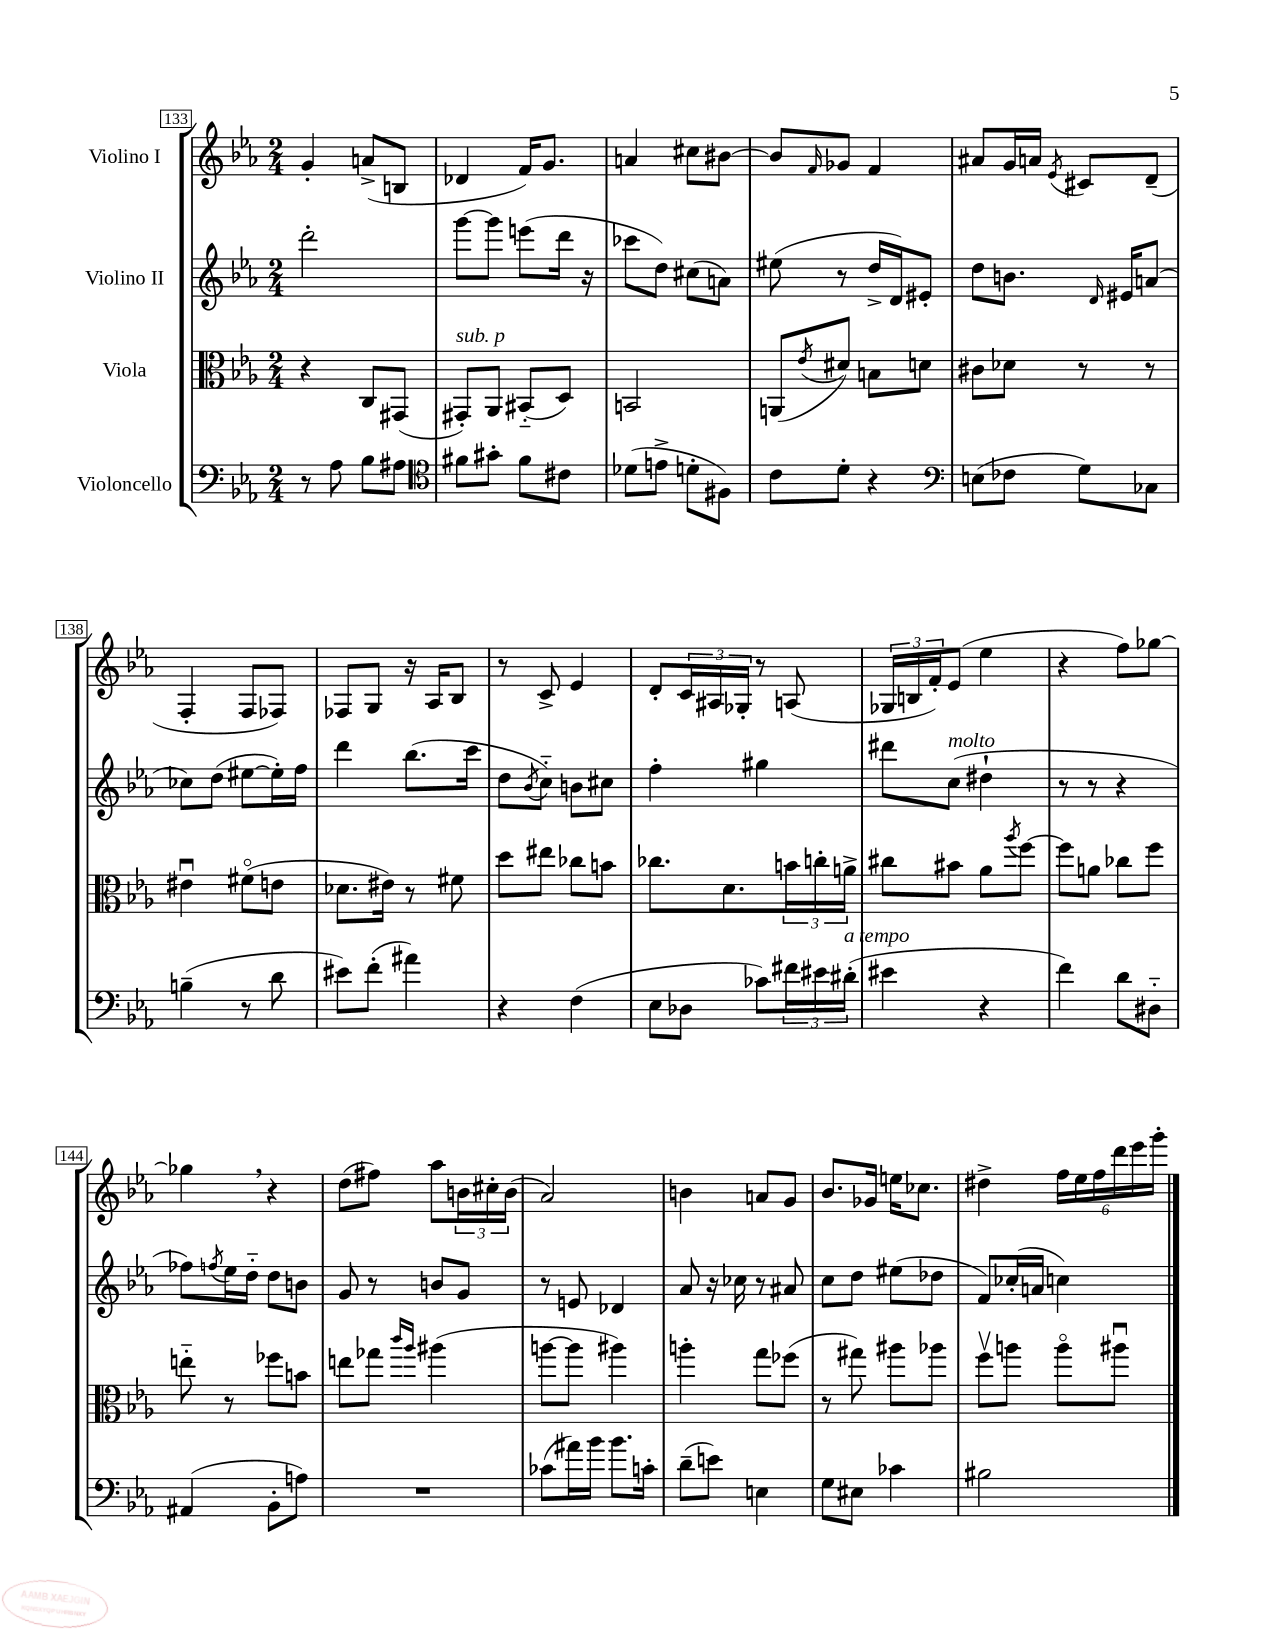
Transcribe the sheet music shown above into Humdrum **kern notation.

**kern	**kern	**kern	**kern
*staff4	*staff3	*staff2	*staff1
*clefF4	*clefC3	*clefG2	*clefG2
*k[b-e-a-]	*k[b-e-a-]	*k[b-e-a-]	*k[b-e-a-]
*M2/4	*M2/4	*M2/4	*M2/4
8r	4r	2ddd'	4g'
8A-	.	.	.
8B-	8C	.	(8a^
8A#	(8GG#	.	8B
=	=	=	=
*clefC4	*	*	*
8f#	8GG#')	[8ggg	4d-
8g#'	8AA-	8ggg]	.
8f#	(8BB#'~	(8eee	16f)
.	.	.	8.g
8c#	8D)	16ddd	.
.	.	16r	.
=	=	=	=
(8d-	2BB	8ccc-	4a
8e^	.	8dd)	.
8d'	.	(8cc#	8cc#
8F#)	.	8a)	[8b#
=	=	=	=
8c	(8AA	(8ee#	8b#]
.	8qe-	.	16qqf
8d'	8d#)	8r	8g-
4r	8B	16dd^	4f
.	.	16d)	.
.	8d	8e#'	.
=	=	=	=
*clefF4	*	*	*
(8E	8c#	8dd	8a#
8F-	8d-	8.b	16g
.	.	.	16a
.	.	.	8qe-
8G)	8r	.	8c#
.	.	16qqd	.
.	.	16e#	.
8C-	8r	(8a	(8d~
=	=	=	=
(4B~	4e#u	8cc-)	4F'
.	.	(8dd	.
8r	(8f#o	[8ee#	8F
8d	8e	16ee#'])	8F-)
.	.	16ff	.
=	=	=	=
8e#)	8.d-	4ddd	8F-
(8f'	.	.	8G
.	16e#)	.	.
4a#)	8r	(8.bb-	16r
.	.	.	16A-
.	8f#	.	8B-
.	.	16ccc	.
=	=	=	=
4r	8dd	8dd	8r
.	.	8qb-	.
.	8ee#	8cc'~)	8c^
(4F	8cc-	8b	4e-
.	8b	8cc#	.
=	=	=	=
8E-	8.cc-	4ff'	8d'
8D-	.	.	24c
.	.	.	24A#
.	8.d	.	.
.	.	.	24G-'
8c-)	.	4gg#	8r
24f#	24b	.	(8A
24e#	24cc'	.	.
(24d#'	24a^	.	.
=	=	=	=
4e#	8cc#	8ddd#	24G-
.	.	.	24B
.	.	.	24f')
.	8b#	(8cc	(8e-
4r	8a-	4dd#`	4ee-
.	8qaa-	.	.
.	[8ff	.	.
=	=	=	=
4f)	8ff]	8r	4r
.	8a	8r	.
8d	8cc-	4r	8ff)
8D#'~	8ff	.	[8gg-
=	=	=	=
(4AA#	8ee'~	8ff-)	4gg-]
.	.	8qff	.
.	8r	16ee-	.
.	.	16dd'~	.
8BB-'	8ff-	8dd	4r
8A)	8b	8b	.
=	=	=	=
2r	8ee	8g	(8dd
.	8gg-	8r	8ff#)
.	16qqccc	.	.
.	16qqaa-	.	.
.	(4aa#	8b	8aa-
.	.	8g	24b
.	.	.	24cc#'
.	.	.	(24b
=	=	=	=
(8c-	[8aa	8r	2a-)
16a#)	8aa]	8e	.
16b-	.	.	.
8.b-	4aa#)	4d-	.
16c'	.	.	.
=	=	=	=
(8d~	4aa'	8a-	4b
8e)	.	16r	.
.	.	16cc-	.
4E	8gg	8r	8a
.	(8ff-	8a#	8g
=	=	=	=
8G	8r	8cc	8.b-
8E#	8gg#)	8dd	.
.	.	.	16g-
4c-	8aa#	(8ee#	16ee
.	.	.	8.cc-
.	8aa-	8dd-	.
=	=	=	=
2B#	8ffv	8f)	4dd#^
.	8aa	(16cc-'	.
.	.	16a	.
.	8aao	4cc)	24ff
.	.	.	24ee-
.	.	.	24ff
.	8aa#u	.	24ddd
.	.	.	24eee-
.	.	.	24ggg'
==	==	==	==
*-	*-	*-	*-
